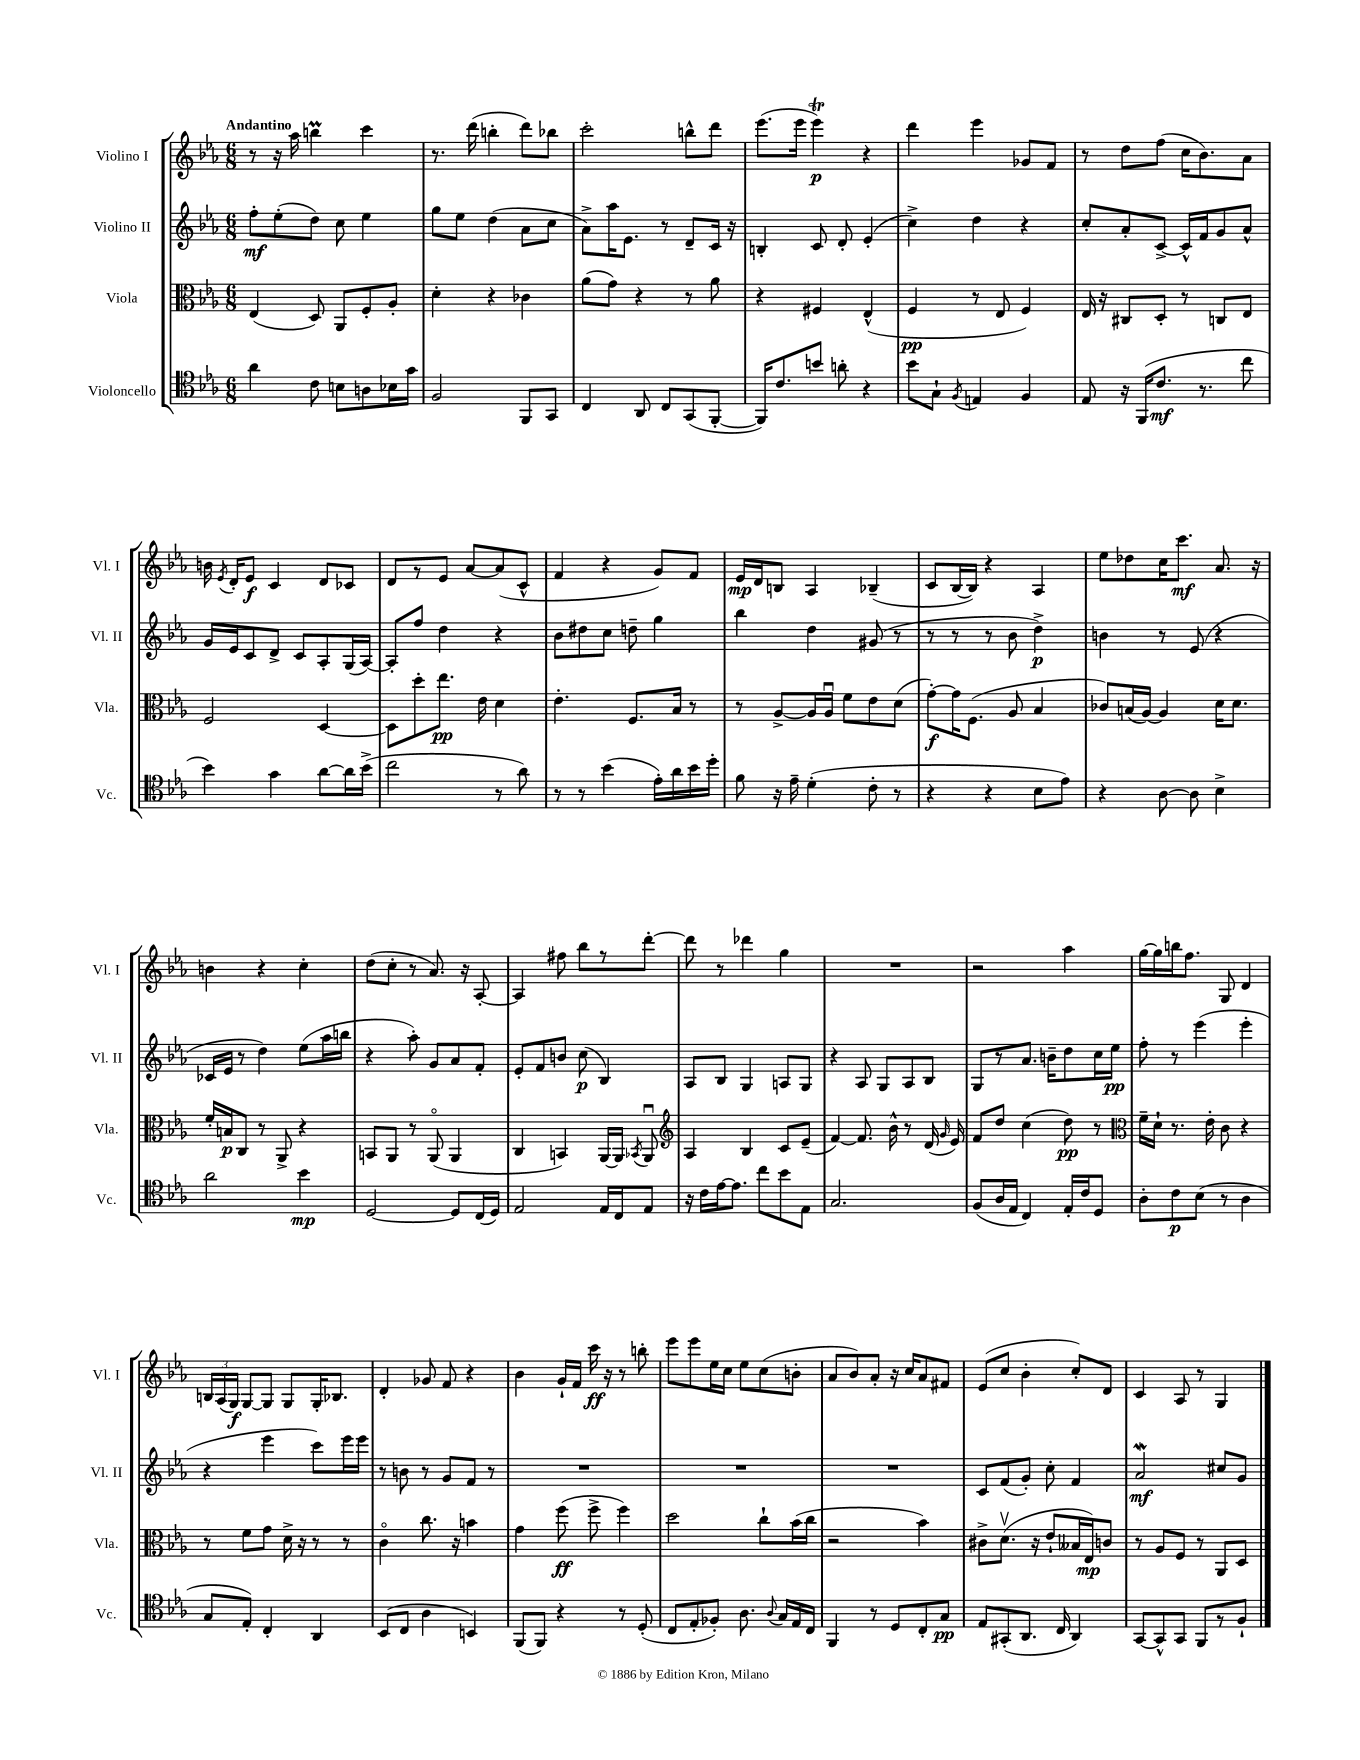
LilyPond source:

<<
\new StaffGroup <<
\new Staff = "s0" \with { instrumentName = "Violino I" shortInstrumentName = "Vl. I" } {
    \clef treble \key ees \major \numericTimeSignature \time 6/8 \tempo "Andantino"
    \autoBeamOff r8 r16 aes''16 b''4\prall c'''4 |
    r8. d'''16( b''4-. d'''8[) bes''8] |
    c'''2-. b''8[-^ d'''8] |
    ees'''8.[( ees'''16] ees'''4\trill\p) r4 |
    d'''4 ees'''4 ges'8[ f'8] |
    r8 d''8[ f''8]( c''16[ bes'8.) aes'8] |
    b'16 \acciaccatura { ees'8 } d'16[-. ees'8]\f c'4 d'8[ ces'8] |
    d'8[ r8 ees'8] aes'8[~ aes'8( c'8]-^ |
    f'4 r4 g'8[) f'8] |
    ees'16[\mp d'16 b8] aes4 bes4--( |
    c'8[ bes16~ bes16]) r4 aes4 |
    ees''8[ des''8 c''16 c'''8.]\mf aes'8. r16 |
    b'4 r4 c''4-. |
    d''8[( c''8]-. r8 aes'8.) r16 aes8~-. |
    aes4 fis''8 bes''8[ r8 d'''8]~-. |
    d'''8 r8 des'''4 g''4 |
    R2. |
    r2 aes''4 |
    g''16[~ g''16 b''16 f''8.] g8 d'4 |
    \tuplet 3/2 { b16[ aes16( g16]\f) } g8[~ g8] g8[ g16-. bes8.] |
    d'4-. ges'8 f'8 r4 |
    bes'4 g'16[-! f'16] c'''16\ff r16 r8 b''8-. |
    ees'''8[ ees'''8 ees''16 c''16] ees''8[ c''8( b'8]-. |
    aes'8[ bes'8) aes'8]-. r16 c''16[ aes'8 fis'8] |
    ees'8[( c''8] bes'4-. c''8[-.) d'8] |
    c'4 aes8 r8 g4 \bar "|." |
}
\new Staff = "s1" \with { instrumentName = "Violino II" shortInstrumentName = "Vl. II" } {
    \clef treble \key ees \major \numericTimeSignature \time 6/8
    \autoBeamOff f''8[-.\mf ees''8-.( d''8]) c''8 ees''4 |
    g''8[ ees''8] d''4( aes'8[ c''8] |
    aes'8[->) aes''16 ees'8.] r8 d'8[-- c'16] r16 |
    b4-. c'8 d'8-. ees'4-.( |
    c''4->) d''4 r4 |
    c''8[-. aes'8-. c'8]~-> c'16[-^ f'16 g'8 aes'8]-^ |
    g'16[ ees'16 c'8 d'8]-> c'8[ aes8-. g16( aes16]~) |
    aes8[-. f''8] d''4 r4 |
    bes'8[ dis''8 c''8] d''8-- g''4 |
    bes''4 d''4 gis'8( r8 |
    r8 r8 r8 bes'8 d''4->\p) |
    b'4 r8 ees'8( r4 |
    ces'16[ ees'16] r8 d''4) ees''8[( aes''16 b''16] |
    r4 aes''8-.) g'8[ aes'8 f'8]-. |
    ees'8[-. f'8 b'8] c''8\p( bes4) |
    aes8[ bes8] g4 a8[ g8] |
    r4 aes8 g8[ aes8 bes8] |
    g8[ r8 aes'8.] b'16[-- d''8 c''16 ees''16]\pp |
    f''8-. r8 ees'''4( ees'''4-. |
    r4 ees'''4 c'''8[) ees'''16 ees'''16] |
    r8 b'8 r8 g'8[ f'8] r8 |
    R2. |
    R2. |
    R2. |
    c'8[ f'8( g'8]-.) c''8-. f'4 |
    aes'2\mordent\mf cis''8[ g'8] \bar "|." |
}
\new Staff = "s2" \with { instrumentName = "Viola" shortInstrumentName = "Vla." } {
    \clef alto \key ees \major \numericTimeSignature \time 6/8
    \autoBeamOff ees4( d8) aes,8[ f8-. aes8]-. |
    d'4-. r4 ces'4 |
    aes'8[( g'8]) r4 r8 aes'8 |
    r4 fis4 ees4-^( |
    f4\pp r8 ees8 f4) |
    ees16 r16 cis8[ d8]-. r8 c8[ ees8] |
    f2 d4~ |
    d8[ d''8-. ees''8.]\pp ees'16 d'4 |
    ees'4.-. f8.[ bes16] r8 |
    r8 aes8[~-> aes16 aes16]\downbow f'8[ ees'8 d'8]( |
    g'8[~-.\f) g'16 f8.]( aes8 bes4 |
    ces'8[) b16( aes16]~) aes4 d'16[ d'8.] |
    f'16[-. b16\p c8] r8 aes,8-> r4 |
    b,8[ aes,8] r8 aes,8\flageolet( aes,4 |
    c4 b,4) aes,16[~ aes,16] \acciaccatura { bes,8 } aes,8\downbow |
    \clef treble aes4 bes4 c'8[ ees'8]--( |
    f'4~) f'8. bes'16-^ r8 d'16( \grace { g'16 } ees'16) |
    f'8[ d''8] c''4( d''8\pp) r8 |
    \clef alto f'16[-- d'16]-! r8. ees'16-. c'8 r4 |
    r8 f'8[ g'8] d'16-> r16 r8 r8 |
    c'4\flageolet c''8. r16 b'4 |
    g'4 f''8\ff( f''8-> f''4) |
    d''2 c''8[-! bes'16( c''16] |
    r2 bes'4) |
    cis'8[-> d'8.]\upbow( r16 ees'8[-! beses16 ees16\mp) c'8] |
    r8 aes8[ f8] r8 aes,8[ d8] \bar "|." |
}
\new Staff = "s3" \with { instrumentName = "Violoncello" shortInstrumentName = "Vc." } {
    \clef tenor \key ees \major \numericTimeSignature \time 6/8
    \autoBeamOff aes'4 c'8 b8[ a8 bes16 g'16] |
    f2 f,8[ g,8] |
    c4 aes,8 c8[ g,8( f,8]~-. |
    f,16[) c'8. b'8] a'8-. r4 |
    bes'8[ g8]-! \acciaccatura { f8 } e4 f4 |
    ees8 r16 f,16[( c'8.]\mf r8. c''8 |
    bes'4) g'4 aes'8[~ aes'16 bes'16]->( |
    c''2 r8 aes'8) |
    r8 r8 bes'4( ees'16[-.) aes'16 bes'16 d''16]-. |
    f'8 r16 ees'16-- d'4-.( c'8-. r8 |
    r4 r4 bes8[ ees'8]) |
    r4 aes8~ aes8 bes4-> |
    aes'2 bes'4\mp |
    d2~ d8[ c16( d16]) |
    ees2 ees16[ c16 ees8] |
    r16 c'16[ ees'16~ ees'8.] c''8[ bes'8 ees8] |
    g2. |
    f8[( aes16 ees16] c4) ees16[-. c'16 d8] |
    aes8[-. c'8\p bes8]( r8 aes4 |
    g8[ ees8]-.) c4-. aes,4 |
    bes,8[( c8] aes4 b,4) |
    f,8[( f,8]) r4 r8 d8-.( |
    c8[ ees8-. fes8]-.) aes8. \appoggiatura { aes8 } g16[ ees16 c16] |
    f,4 r8 d8[ c8-. g8]\pp |
    ees8[ gis,8-.( aes,8.] c16 aes,4) |
    g,8[~ g,8-^ g,8] f,8[ r8 f8]-! \bar "|." |
}
>>
>>
\layout { \context { \Score \remove "Bar_number_engraver" } }
